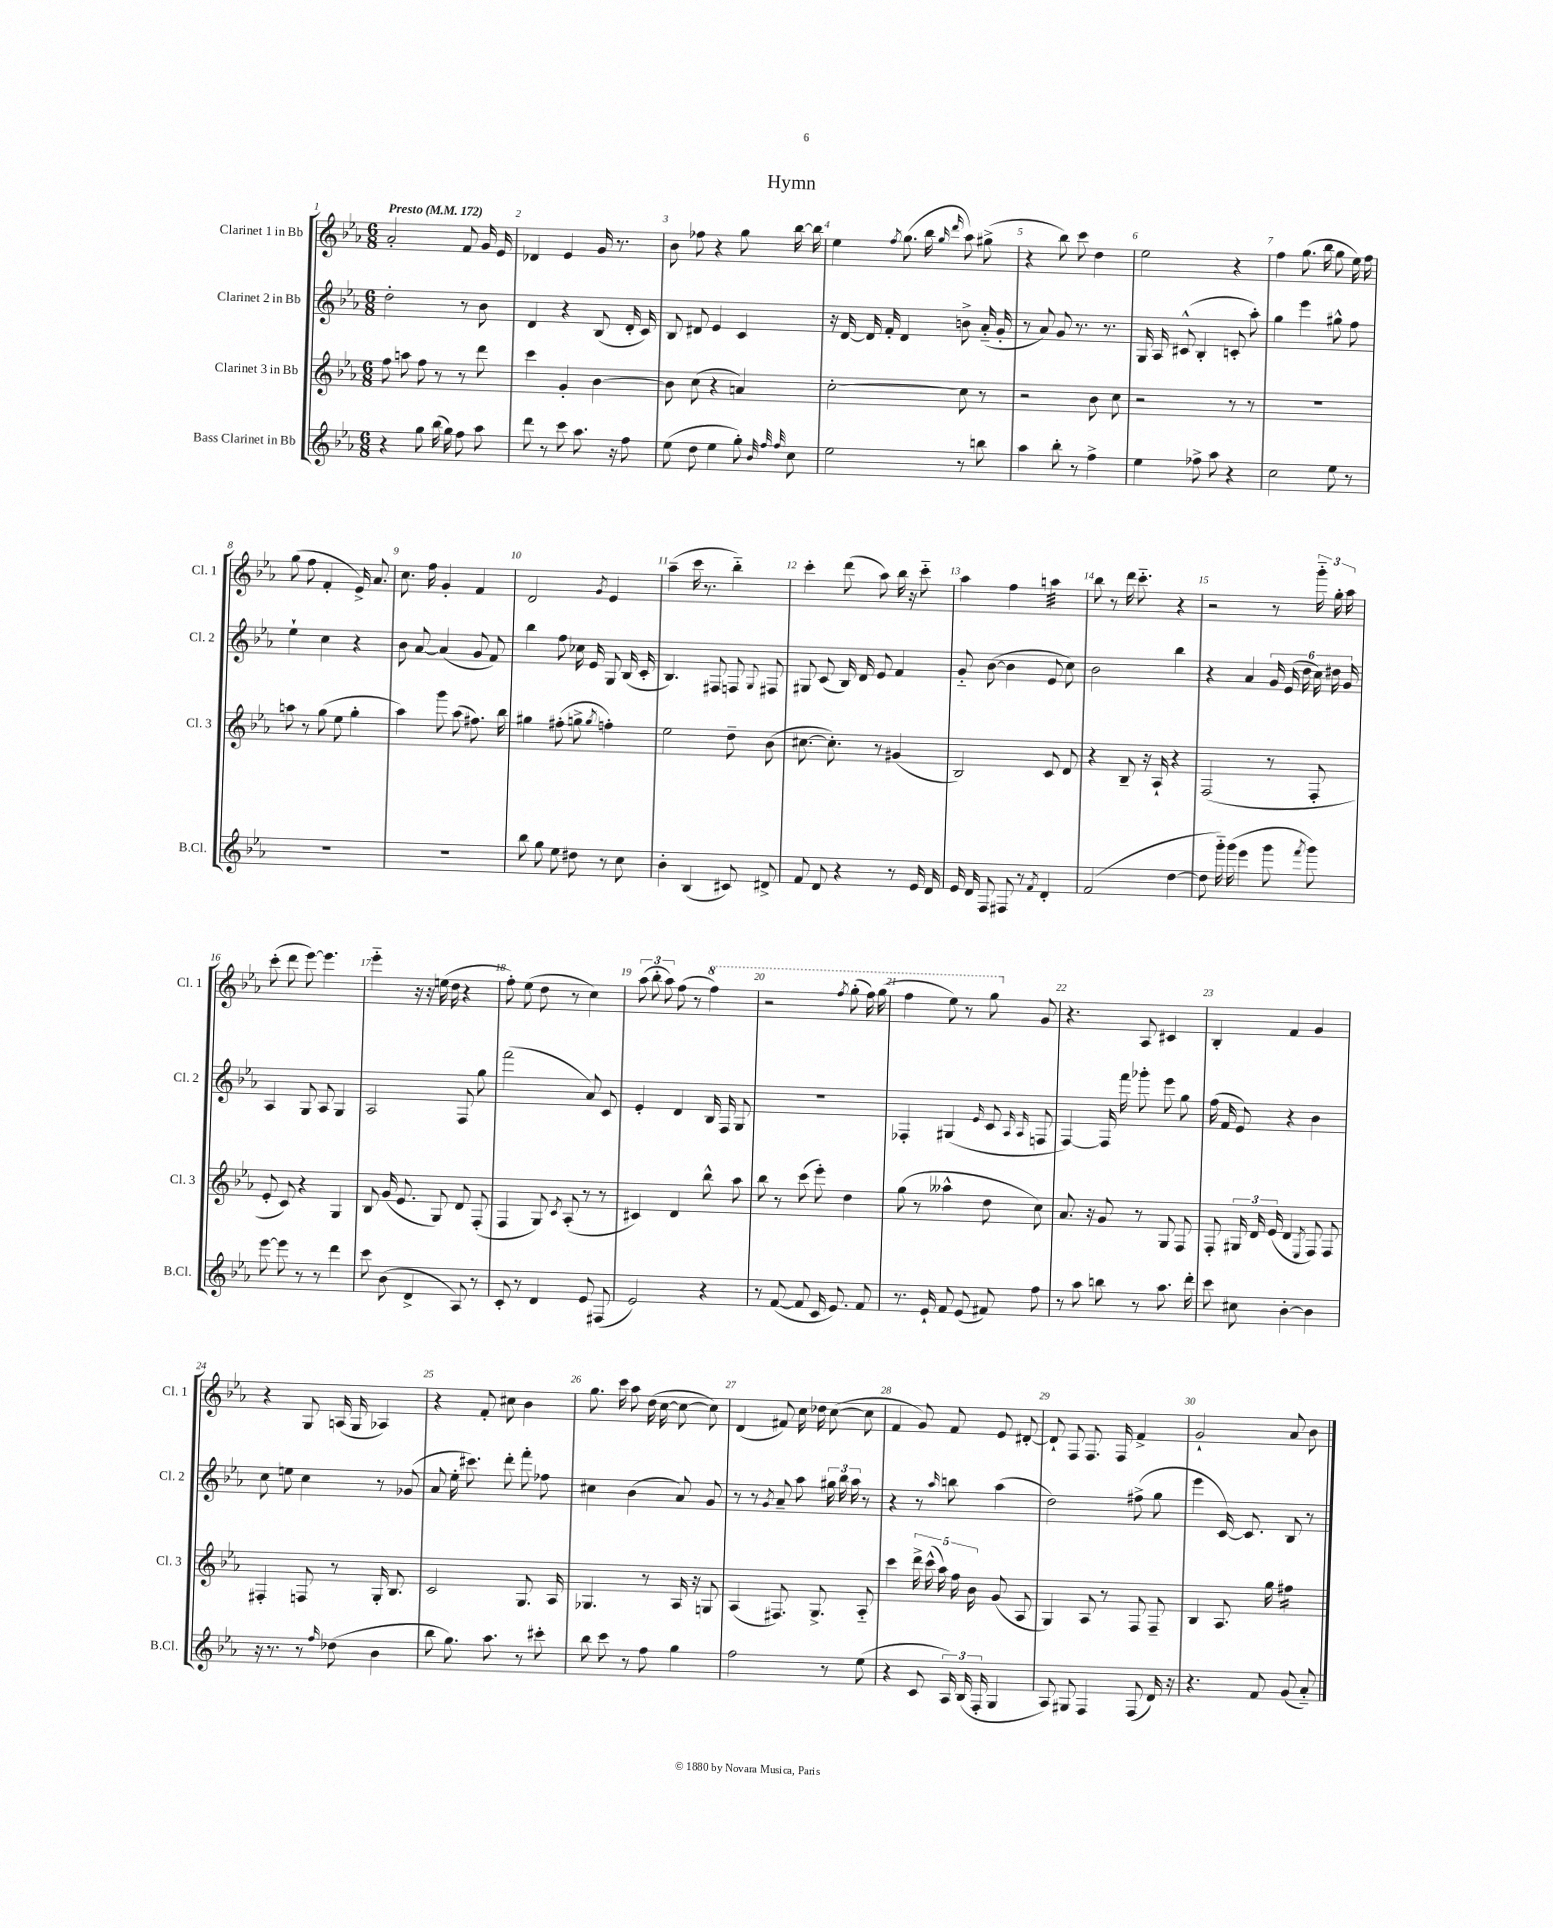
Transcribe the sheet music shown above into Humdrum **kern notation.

**kern	**kern	**kern	**kern
*staff4	*staff3	*staff2	*staff1
*clefG2	*clefG2	*clefG2	*clefG2
*k[b-e-a-]	*k[b-e-a-]	*k[b-e-a-]	*k[b-e-a-]
*M6/8	*M6/8	*M6/8	*M6/8
*MM172	*MM172	*MM172	*MM172
4r	8ff	2dd'	2a-'
.	8aa	.	.
8gg	8ff	.	.
(16bb-	8r	.	.
16gg)	.	.	.
8ff	8r	8r	8f
8aa-	8ddd	8b-	16g
.	.	.	16e-
=	=	=	=
8ddd	4ccc	4d	4d-
8r	.	.	.
8ccc	4g'	4r	4e-
8.aa-	.	.	.
.	[4b-	(8B-	16g
16r	.	.	8.r
8ff	.	16d'	.
.	.	16c)	.
=	=	=	=
(8ee-	8b-]	8B-	8b-
8dd	(8cc	8d#	8ff-
4ee-	4r	4e-	4r
8gg')	4a)	4c	8gg
32qqb-	.	.	.
32qqff	.	.	.
32qqff	.	.	.
8cc	.	.	[16bb-
.	.	.	16bb-]
=	=	=	=
2ee-	[2cc'	16r	4ee-
.	.	[16d	.
.	.	16d]	.
.	.	16f'	.
.	.	.	8qff
.	.	4d	(8.gg
.	.	.	16bb-
.	.	.	16qqgg
.	.	.	16qqddd
8r	8cc]	8b^	8aa-)
8bb	8r	(16a-'~	(8gg#^
.	.	16g'	.
=	=	=	=
4aa-	2r	8r	4r
.	.	8a-)	.
8bb-'	.	8g	8bb-)
8r	.	8.r	8ccc
4ff^	8b-	.	4dd
.	.	8.r	.
.	8cc	.	.
=	=	=	=
4ee-	2r	16G	2ee-
.	.	16A-	.
.	.	(8c#^^	.
8ff-^	.	4B-'	.
8aa-	.	.	.
4r	8r	8c'	4r
.	8r	8aa-')	.
=	=	=	=
2cc	2.r	4gg	4ff
.	.	4eee-	(8.gg
.	.	.	16bb-
8ee-	.	8gg#^^	8gg
8r	.	8ff	16ee-)
.	.	.	16ff
=	=	=	=
2.r	8aa	4ee-`	(8gg
.	8r	.	8ff
.	(8gg	4cc	4f'
.	8ee-	.	.
.	4gg'	4r	16e-^)
.	.	.	8.a-
=	=	=	=
2.r	4aa-)	8b-	8.cc
.	.	[8a-	.
.	.	.	16ff
.	8ggg	(4a-]	4g'
.	(8aa-	.	.
.	8.ff#)	8g	4f
.	.	8f)	.
.	16bb-	.	.
=	=	=	=
8bb-	4gg#	4bb-	2d
8gg	.	.	.
8ee-	(8ff#'	8ff	.
8dd#	8gg^	16cc-	.
.	.	16e-	.
.	8qgg	.	8qg
8r	4ff')	8G	4e-
8cc	.	(16B-	.
.	.	16c'	.
=	=	=	=
4b-'	2ee-	4.B-)	(4aa-~
(4B-	.	.	16ccc
.	.	.	8.r
.	.	8F#	.
8c#)	8dd~	8F	4bb-'~)
.	.	8qqG	.
8d#^	(8b-	8F#	.
=	=	=	=
8f	[8.cc#	8G#	4ccc'
8d	.	(8c	.
.	8.cc#'])	.	.
4r	.	16B-)	(8ddd
.	.	16d	.
.	8r	8e-	8aa-)
8r	(4g#	4f	16bb-
.	.	.	16r
16e-	.	.	8ccc'~
16d	.	.	.
=	=	=	=
16e-	2B-)	8g'~	4aa-
16d	.	.	.
8F	.	([8b-	.
8F#	.	4b-]	4ff
8r	.	.	.
8qf	.	.	.
4d'	8c	8e-	4aa
.	8d	8cc)	.
=	=	=	=
(2f	4r	2b-	8bb-
.	.	.	8r
.	8B-~	.	16ddd
.	.	.	8.ccc'~
.	16r	.	.
.	16A-`	.	.
[4dd	4r	4bb-	4r
=	=	=	=
8dd]	(2F	4r	2r
16ggg'~)	.	.	.
(16ggg	.	.	.
4eee-	.	4a-	.
8ggg	8r	24g	8r
.	.	(24e-	.
.	.	24dd	.
8qfff	.	.	.
8ggg)	8F'	24cc)	24ggg'~
.	.	24dd#	24gg'
.	.	24g	24aa-
=	=	=	=
[8eee-	8e-'	4A-	(8ccc'
8eee-]	8c)	.	8ddd
8r	4r	8G	[8eee-)
8r	.	8A-	4.eee-]
4ddd	4G	4G	.
=	=	=	=
8ccc	8B-	2A-	4eee-'~
(8b-	(16g	.	.
.	8.e-	.	.
4d^	.	.	16r
.	.	.	16r
.	8G)	.	(16ee
.	.	.	16dd
8A-)	8d	8F	4r
8r	(8F'	8gg	.
=	=	=	=
8c'	4F	(2fff	8ff')
8r	.	.	(8ee-
4d	8G)	.	8dd
.	8qc	.	.
.	(8A-'	.	8r
8e-	8r	8a-)	4cc)
(8F#	8r	8c	.
=	=	=	=
2e-)	4c#)	4e-'	(12aa-
.	.	.	12bb-'
.	.	.	12aa-)
.	4d	4d	(8ff
.	.	.	8r
4r	8bb-^^	16B-	4fff)
.	.	16F	.
.	8aa-	8G	.
=	=	=	=
8r	8bb-	2.r	2r
([8f	8r	.	.
8f]	(8ccc	.	.
16c	8eee-')	.	.
8.e-)	.	.	.
.	.	.	8qfff
.	4dd	.	(8ggg'
8f	.	.	16fff)
.	.	.	(16ggg
=	=	=	=
8.r	(8gg	4F-'	4fff
.	8r	.	.
16e-`	.	.	.
8f	4aa--^^	(4G#	8eee-)
(8e-	.	.	8r
.	.	16qqe-	.
8f#)	8dd	8c	8ggg
.	.	16qqA-	.
.	.	16qqA-	.
8ff	8cc)	8F	8g
=	=	=	=
8r	8.a-	[4F)	4.r
8aa-	.	.	.
.	16r	.	.
8bb	8g	16F]	.
.	.	16fff	.
8r	8r	8ggg-'	8A-
8.aa-	8G	8eee-	4c#
.	8F	8gg	.
16ddd'	.	.	.
=	=	=	=
8ccc	8F'	(16ff	4B-'
.	.	16f	.
8cc#	24G#	8e-)	.
.	24d	.	.
.	(24e-	.	.
[4b-'	4d	4r	4f
.	8qE-	.	.
4b-]	8F)	4b-	4g
.	8F	.	.
=	=	=	=
16r	4F#'	8cc	4r
8.r	.	.	.
.	.	8ee	.
8r	8F	4cc	8G
16qqff	.	.	.
(8dd-	8r	.	(16A
.	.	.	16G
4b-	16G'	8r	4A-)
.	8.B-	.	.
.	.	(8g-	.
=	=	=	=
8bb-	2c	8a-	4r
8.gg)	.	16ee-'	.
.	.	8.ccc#)	.
.	.	.	8f'
8.aa-	.	.	.
.	.	8ddd'	8cc#
8r	8.G	8fff'	4b-
8ccc#'	.	8ff-	.
.	16A-	.	.
=	=	=	=
8bb-	4.G-	4cc#	8.gg
8ccc	.	.	.
.	.	.	16ccc
8r	.	(4b-	8aa-
8ff	8r	.	(16dd
.	.	.	[16cc
4gg	16A-	8a-)	8cc_
.	16r	.	.
.	8G	8g	8cc])
=	=	=	=
2ff	(4A-	8r	(4d
.	.	8r	.
.	.	8qg	.
.	8.F#)	8a-~	8f#)
.	.	8aa-	16cc
.	8.G^	.	16dd-
8r	.	24gg#	([8cc
.	.	24bb-	.
.	.	24aa-	.
(8ee-	8A-'~	8r	8cc]
=	=	=	=
4r	4ccc	4r	4f
8c	20ddd^	8r	8g)
.	(20ccc^^	.	.
.	20aa-)	.	.
.	.	16qqaa-	.
24A-)	.	8bb	8f
.	20ff	.	.
(24B-	.	.	.
.	20b-	.	.
24F'	.	.	.
4G	(8g	(4aa-	8e-
.	8A-	.	[8d#'
=	=	=	=
8A-)	4G)	2dd)	8d#`]
8G#	.	.	8F
4F	8A-	.	8.F
.	8r	.	.
.	.	.	16F
(8F	8F	(8ff#^	4f^
16d)	8F~	8gg	.
16r	.	.	.
=	=	=	=
4.r	4B-	4eee-	2g`
.	8.A-	[16c)	.
.	.	8.c]	.
8f	.	.	.
.	16gg	.	.
(8g	4ff#	8B-	8a-
8a-'~)	.	8r	8b-
==	==	==	==
*-	*-	*-	*-
